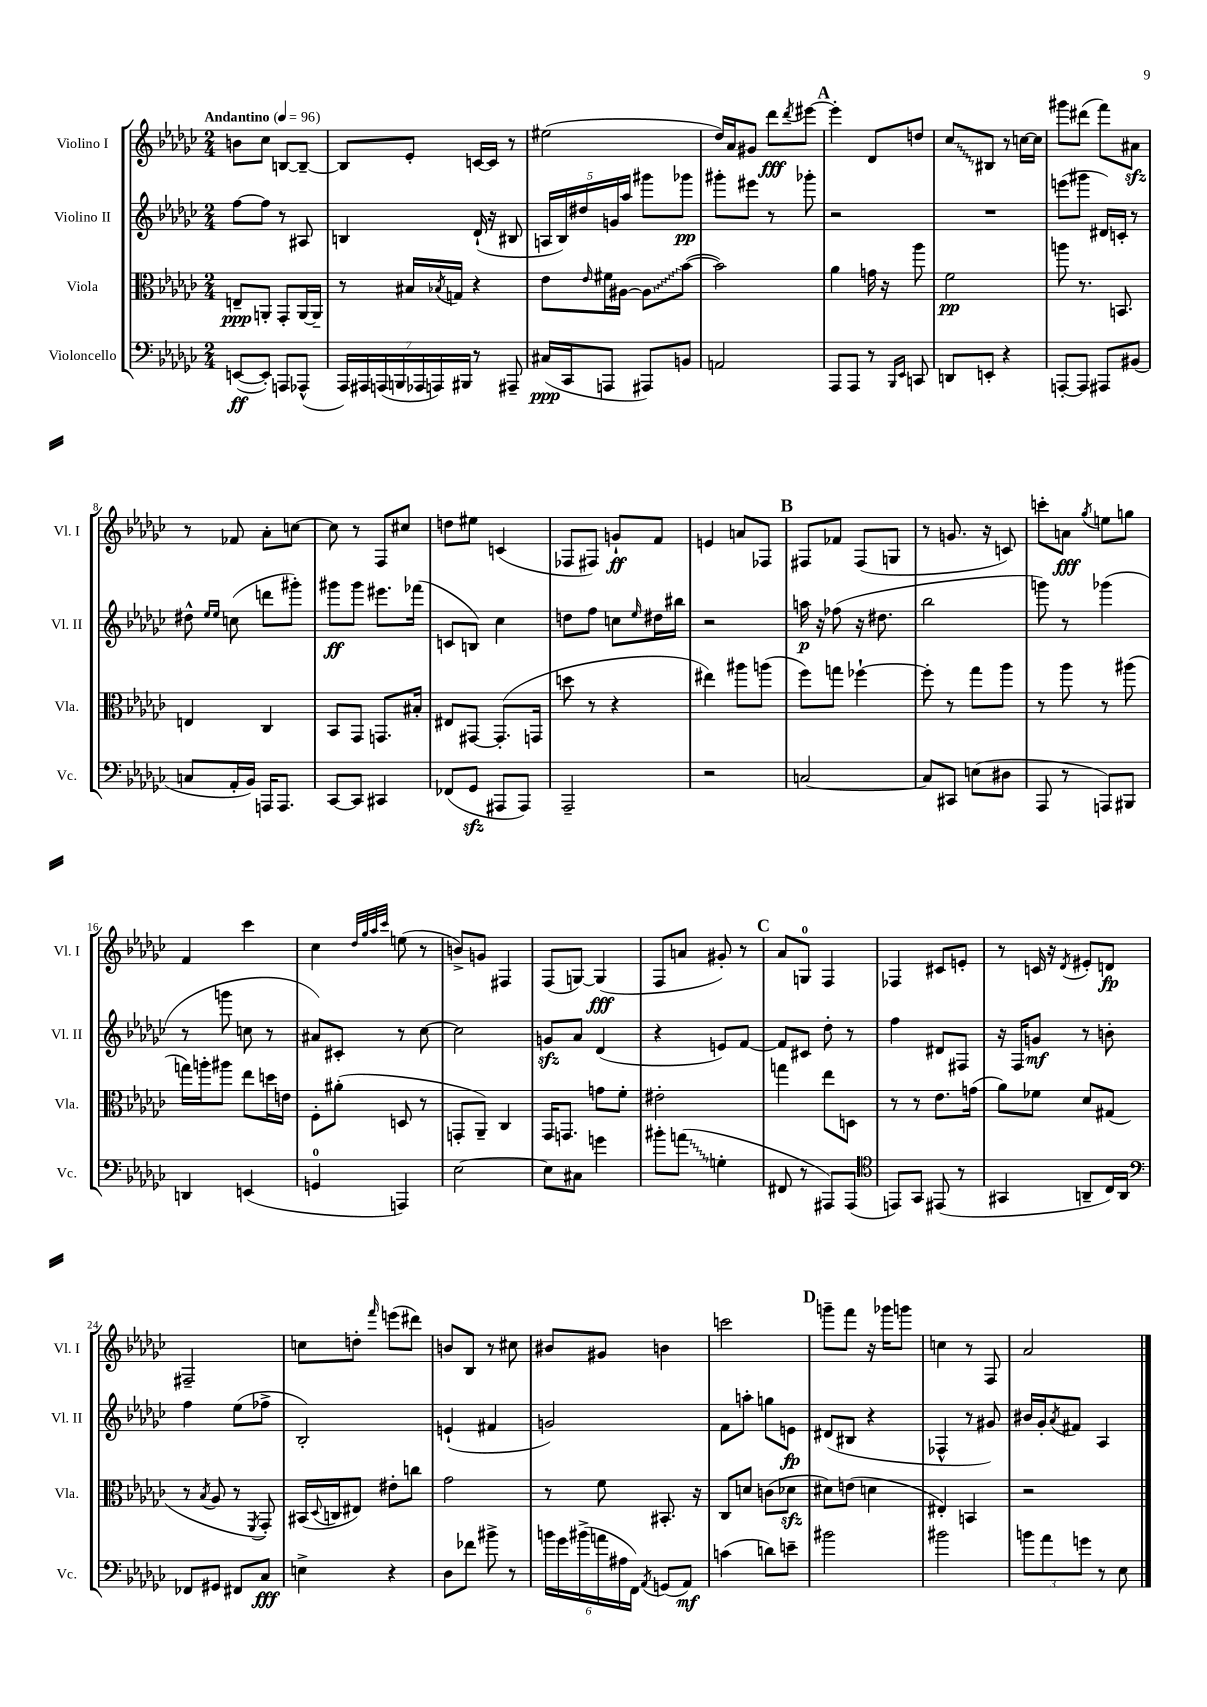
<<
\new StaffGroup <<
\new Staff = "s0" \with { instrumentName = "Violino I" shortInstrumentName = "Vl. I" } {
    \clef treble \key ges \major \numericTimeSignature \time 2/4 \tempo "Andantino" 4 = 96
    b'8 ces''8 b8~ b8~-- |
    b8 ees'8-. c'16~ c'16 r8 |
    eis''2( |
    des''16) aes'16 gis'8 des'''8\fff \acciaccatura { des'''8 } eis'''8~ |
    \mark \markup { \bold "A" } eis'''4-. des'8 d''8 |
    \once \override Glissando.style = #'zigzag ces''8\glissando bis8 r8 c''16~ c''16 |
    gis'''8 dis'''8( f'''8) ais'8\sfz |
    r8 fes'8 aes'8-. c''8~ |
    c''8 r8 f8 cis''8 |
    d''8 eis''8 c'4( |
    fes8 fis8) g'8-!\ff f'8 |
    e'4 a'8 fes8 |
    \mark \markup { \bold "B" } fis8 fes'8 fis8( g8 |
    r8 g'8. r16 c'8) |
    c'''8-. a'8\fff \acciaccatura { ges''8 } e''8 g''8 |
    f'4 ces'''4 |
    ces''4 \grace { des''32 ges''32 aes''32 ces'''32 } e''8( r8 |
    b'8->) g'8 fis4 |
    f8( g8~) g4\fff( |
    f8 a'8 gis'8-.) r8 |
    \mark \markup { \bold "C" } aes'8 g8-0 f4 |
    fes4 cis'8 e'8-. |
    r8 c'16 r16 \acciaccatura { des'8 } eis'8-. d'8\fp |
    fis2-- |
    c''8 d''8-. \grace { f'''16 } e'''8( dis'''8) |
    b'8 bes8 r8 cis''8 |
    bis'8 gis'8 b'4 |
    c'''2 |
    \mark \markup { \bold "D" } g'''8-- f'''8 r16 ges'''16 g'''8 |
    c''4 r8 f8 |
    aes'2 \bar "|." |
}
\new Staff = "s1" \with { instrumentName = "Violino II" shortInstrumentName = "Vl. II" } {
    \clef treble \key ges \major \numericTimeSignature \time 2/4
    f''8~ f''8 r8 ais8 |
    b4 des'16-!( r16 bis8 |
    \tuplet 5/4 { a16 bes16) dis''16 g'16 aes''16 } gis'''8 ges'''8\pp |
    gis'''8-. eis'''8 r8 ges'''8-. |
    \mark \markup { \bold "A" } r2 |
    R2 |
    e'''8( gis'''8 dis'16) c'16-. r8 |
    dis''8-^ \grace { ees''16 ees''16 } c''8( d'''8 gis'''8-.) |
    gis'''8\ff gis'''8 eis'''8. fes'''16( |
    c'8 b8) ces''4 |
    d''8 f''8 c''8 \grace { ees''16 } dis''16 bis''16 |
    r2 |
    \mark \markup { \bold "B" } a''16\p r16 fes''8( r16 dis''8. |
    bes''2 |
    g'''8) r8 ges'''4( |
    r8 g'''8 c''8 r8 |
    ais'8) cis'8-. r8 ces''8~ |
    ces''2 |
    g'8\sfz aes'8 des'4( |
    r4 e'8) f'8~ |
    \mark \markup { \bold "C" } f'8 cis'8 des''8-. r8 |
    f''4 dis'8 fis8 |
    r16 f16 g'8\mf r8 b'8-. |
    f''4 ees''8( fes''8-> |
    bes2-.) |
    e'4-!( fis'4 |
    g'2) |
    f'8 a''8-. g''8 e'8\fp |
    \mark \markup { \bold "D" } dis'8( bis8 r4 |
    fes4-^ r8 gis'8) |
    bis'16 ges'16-. \acciaccatura { aes'8 } fis'8 aes4 \bar "|." |
}
\new Staff = "s2" \with { instrumentName = "Viola" shortInstrumentName = "Vla." } {
    \clef alto \key ges \major \numericTimeSignature \time 2/4
    e8--\ppp a,8-. ges,8-. a,16~ a,16-- |
    r8 bis16 \acciaccatura { bes8 } g16 r4 |
    ees'8 \grace { ees'16 } fis'16 ais16~ \once \override Glissando.style = #'zigzag ais8\glissando bes'8~( |
    bes'2) |
    \mark \markup { \bold "A" } aes'4 g'16 r16 aes''8 |
    f'2\pp |
    a''8 r8. b,8. |
    e4 ces4 |
    bes,8 ges,8 g,8. bis16-. |
    eis8 gis,8~ gis,8.-.( g,16 |
    d''8 r8 r4 |
    eis''4) ais''8 a''8( |
    \mark \markup { \bold "B" } f''8) g''8 fes''4~-! |
    fes''8-. r8 ges''8 aes''8 |
    r8 aes''8 r8 ais''8( |
    g''16) a''16-. ais''8 ees''8 d''16 e'16 |
    f8-. ais'8-.( d8 r8 |
    g,8-. aes,8--) ces4 |
    ges,16 g,8. g'8 f'8-. |
    eis'2-. |
    \mark \markup { \bold "C" } g''4 ees''8 d8 |
    r8 r8 ees'8. g'16( |
    aes'8) fes'8 des'8 gis8( |
    r8 \acciaccatura { bes8 } aes8 r8 \acciaccatura { f,8 } ges,8-.) |
    bis,16( \appoggiatura { des8 } c16 eis8) eis'8-. c''8 |
    ges'2 |
    r8 f'8 bis,8.-. r16 |
    ces8 d'8 c'8( des'8\sfz |
    \mark \markup { \bold "D" } dis'8) e'8( d'4 |
    eis4-.) b,4 |
    r2 \bar "|." |
}
\new Staff = "s3" \with { instrumentName = "Violoncello" shortInstrumentName = "Vc." } {
    \clef bass \key ges \major \numericTimeSignature \time 2/4
    e,8~\ff( e,8-.) a,,8 aes,,8-^( |
    \tuplet 7/4 { aes,,16) ais,,16 a,,16( b,,16 aes,,16 a,,16) bis,,16 } r8 ais,,8-- |
    cis16\ppp( ces,16 a,,8 ais,,8) b,8 |
    a,2 |
    \mark \markup { \bold "A" } aes,,8 aes,,8 r8 \grace { bes,,16 ees,16 } c,8 |
    d,8 e,8-. r4 |
    a,,8~-. a,,8 ais,,8 bis,8( |
    c8 aes,16-. bes,16) a,,16 a,,8. |
    ces,8~ ces,8 cis,4 |
    fes,8( ges,8\sfz ais,,8 ais,,8) |
    aes,,2-- |
    r2 |
    \mark \markup { \bold "B" } c2~ |
    c8 cis,8 e8( dis8 |
    aes,,8 r8 a,,8) bis,,8 |
    d,4 e,4( |
    g,4-0 a,,4) |
    ees2~ |
    ees8 cis8 g'4 |
    bis'8-. \once \override Glissando.style = #'zigzag a'8\glissando( g4-. |
    \mark \markup { \bold "C" } fis,8 r8 ais,,8) ais,,8( |
    \clef tenor e,8) ges,8 eis,8( r8 |
    gis,4 a,8-- ces16) a,16 |
    \clef bass fes,8 gis,8 fis,8 ces8\fff |
    e4-> r4 |
    des8 fes'8 bis'8-> r8 |
    \tuplet 6/4 { b'16 ges'16 bis'16->( a'16 ais16 f,16) } \acciaccatura { aes,8 } g,8( aes,8\mf) |
    c'4( d'8) e'8-- |
    \mark \markup { \bold "D" } bis'2 |
    bis'2 |
    \tuplet 3/2 { b'8 aes'8 g'8 } r8 ees8 \bar "|." |
}
>>
>>
